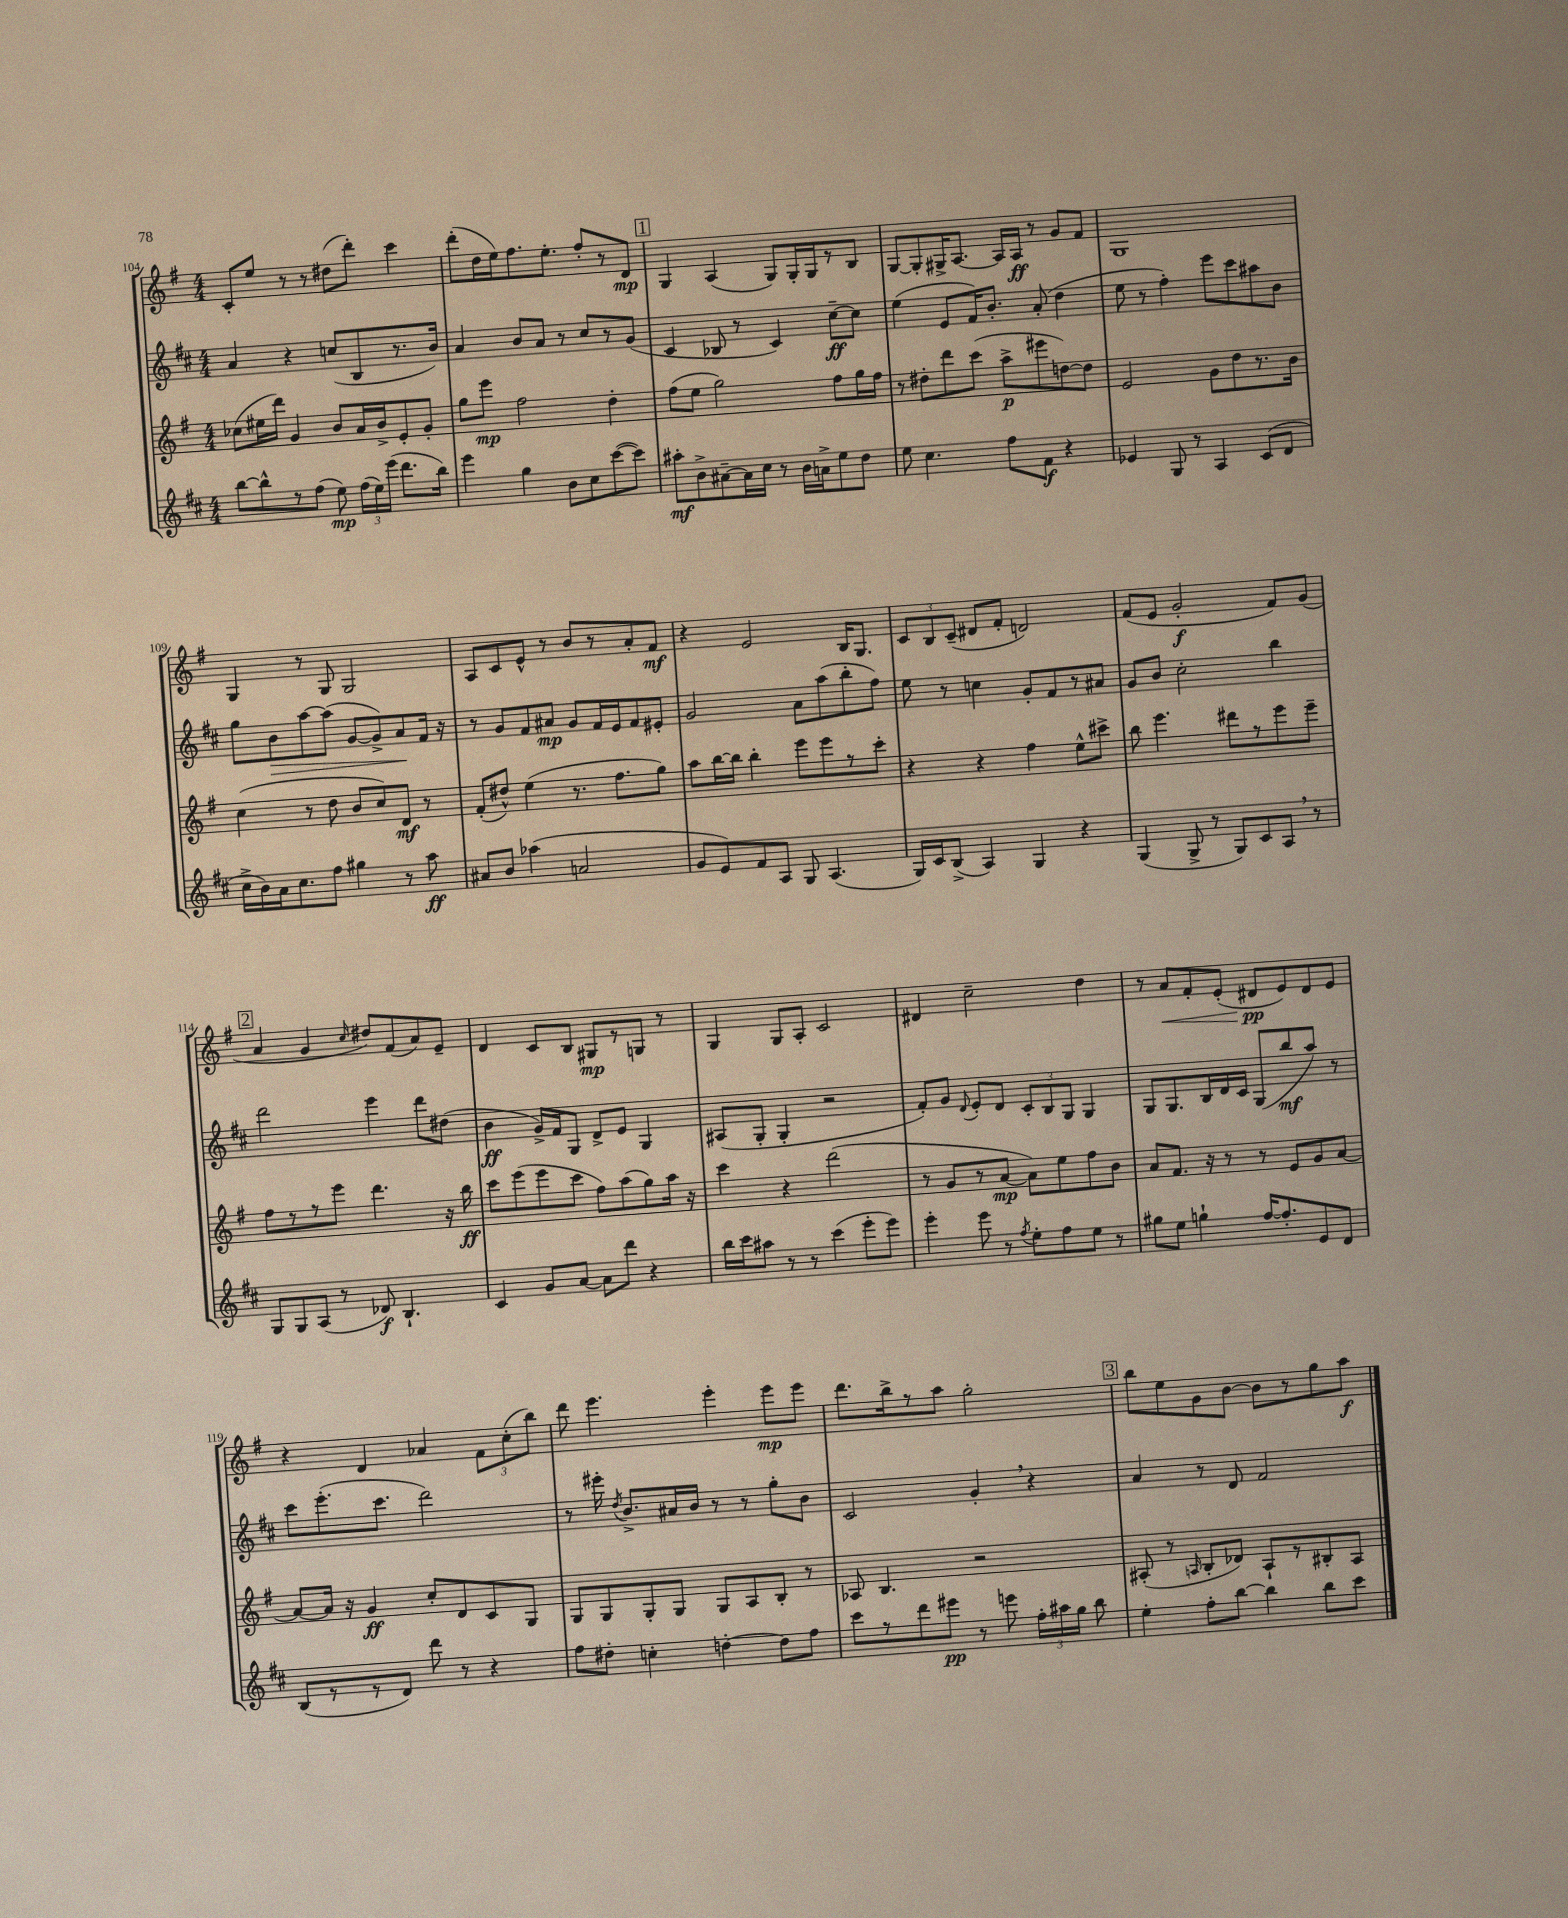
<<
\new StaffGroup <<
\new Staff = "s0" {
    \clef treble \key g \major \numericTimeSignature \time 4/4
    \autoBeamOff c'8[-. e''8] r8 r8 dis''8[( d'''8]-.) c'''4 |
    d'''8[-.( d''16 e''16) fis''8. e''8.]-. fis''8[-. r8 d'8]\mp |
    \mark \markup { \box "1" } g4 a4( g8[) g16-. g16 r8 b8] |
    g8[~ g8-. gis16-> a8.]~ a16[ a16]\ff r8 g'8[ fis'8] |
    g1 |
    g4 r8 g8 g2 |
    a8[ c'8 e'8]-^ r8 b'8[ r8 a'8-. fis'8]\mf |
    r4 e'2 b16[ g8.] |
    \tuplet 3/2 { c'8[ b8 c'8]--( } dis'8[ fis'8]-. d'2) |
    fis'8[( e'8] g'2-.\f fis'8[) g'8]( |
    \mark \markup { \box "2" } a'4 g'4 \grace { c''16 } dis''8[) fis'8( a'8) e'8]-- |
    d'4 c'8[ b8] gis8[\mp r8 g8] r8 |
    g4 g8[ a8]-. c'2 |
    dis'4 c''2-- d''4 |
    r8 a'8[\< fis'8-. e'8]-.( dis'8[\pp\! e'8) dis'8 e'8] |
    r4 d'4 aes'4 \tuplet 3/2 { fis'8[ c''8-.( b''8]) } |
    d'''8 e'''4. e'''4-. e'''8[\mp e'''8] |
    d'''8.[ b''16-> r8 a''8] g''2-. |
    \mark \markup { \box "3" } b''8[ e''8 g'8 b'8]~ b'8[ r8 g''8 a''8]\f \bar "|." |
}
\new Staff = "s1" {
    \clef treble \key d \major \numericTimeSignature \time 4/4
    \autoBeamOff a'4 r4 c''8[( b8 r8. b'16]) |
    a'4 b'8[ a'8] r8 cis''8[ r8 g'8]( |
    \mark \markup { \box "1" } cis'4 bes8 r8 cis'4) cis''8[~--\ff cis''8] |
    e''4( e'8[ fis'16) b'8.]-. a'8-.( d''4 |
    e''8 r8 fis''4-.) e'''8[ cis'''8 ais''8 b'8] |
    g''8[ b'8\> a''8~ a''8]( g'8[~ g'8->) a'8\! fis'16] r16 |
    r8 g'8[ fis'8 ais'8]\mp g'8[ fis'16 e'16 fis'8 eis'8]-. |
    g'2 a'8[ a''8( b''8-. fis''8]) |
    e''8 r8 c''4 g'8[-. fis'8 r8 ais'8] |
    g'8[ b'8] cis''2-. b''4 |
    \mark \markup { \box "2" } d'''2 e'''4 d'''8[ dis''8]( |
    b'4\ff g'16[->) fis'16 g8] d'8[-> e'8] g4 |
    ais8[( g8]-. g4-. r2 |
    fis'8[-.) g'8] \appoggiatura { d'8 } e'8[-. d'8] \tuplet 3/2 { cis'8[-. b8 g8] } g4 |
    g8[ g8. b16 d'16 cis'16] g8[( b''8\mf a''8]) r8 |
    cis'''8[ e'''8.-.( cis'''8.] d'''2) |
    r8 eis'''16-. \acciaccatura { d''8 } b'8.[-> ais'16 b'16] r8 r8 g''8[-. b'8] |
    cis'2 g'4-. \breathe r4 |
    \mark \markup { \box "3" } a'4 r8 d'8 fis'2 \bar "|." |
}
\new Staff = "s2" {
    \clef treble \key g \major \numericTimeSignature \time 4/4
    \autoBeamOff ces''8[( eis''16 d'''16]) g'4 b'8[ a'16 b'16-> e'8-. g'8]-. |
    g''8[ e'''8]\mp fis''2 d''4-. |
    \mark \markup { \box "1" } fis''8[( e''8] g''2) fis''8[ g''16 fis''16] |
    r8 dis''8[-. d'''8 c'''8]( a''8[->\p eis'''8 d''8~) d''8] |
    e'2 g'8[ d''8 r8. b'16] |
    c''4( r8 d''8 b'8[ c''8) d'8]\mf r8 |
    fis'8[-.( dis''8]-^) e''4( r8. fis''8.[ g''8]) |
    a''8[ b''16~ b''16] b''4-. e'''8[ e'''8 r8 c'''8]-. |
    r4 r4 fis''4 e''8[-^ cis'''8]-> |
    b''8 e'''4. dis'''8[ r8 e'''8 e'''8]-- |
    \mark \markup { \box "2" } fis''8[ r8 r8 e'''8] d'''4. r16 b''16\ff |
    c'''8[ e'''8( e'''8 c'''8] fis''8[) a''8( g''8) a''16] r16 |
    c'''4 r4 d'''2( |
    r8 g'8[ r8 a'8]~\mp a'8[) e''8 fis''8 b'8] |
    a'8[ fis'8.] r16 r8 r8 e'8[ g'8 a'8]~ |
    a'8[~ a'16] r16 g'4\ff c''8[-. d'8 c'8 g8] |
    g8[ g8 g8-. g8] g8[ a8 b8]-. r8 |
    aes8 b4. r2 |
    \mark \markup { \box "3" } ais8-.( r8 \grace { a16 } b8[-. des'8]) a8[-! r8 bis8-. a8] \bar "|." |
}
\new Staff = "s3" {
    \clef treble \key d \major \numericTimeSignature \time 4/4
    \autoBeamOff b''8[~ b''8-^ r8 fis''8]( e''8\mp) \tuplet 3/2 { fis''16[( e''16) e'''16]( } d'''8.[ b''16]) |
    e'''4 g''4 b'8[ cis''8 cis'''8~( cis'''8]) |
    \mark \markup { \box "1" } ais''8[-.\mf b'8-> ais'8~-- ais'16 cis''16] r8 b'16[ a'16-> e''8 d''8] |
    e''8 cis''4. fis''8[ fis'8]\f r4 |
    ees'4 g8 r8 a4 cis'8[( d'8] |
    cis''16[-> b'16) a'16 cis''8. fis''8] gis''4 r8 a''8\ff |
    ais'8[ b'8] aes''4( a'2 |
    g'8[ e'8) fis'8 a8] g8 a4.( |
    g16[) cis'16 b8]->( a4) g4 r4 |
    g4( g8-> r8 g8[) cis'8 a8] \breathe r8 |
    \mark \markup { \box "2" } g8[ g8 a8]( r8 des'8\f) b4.-! |
    cis'4 g'8[ a'8]~ a'8[ d'''8] r4 |
    b''16[ cis'''16 ais''8] r8 r8 cis'''4( e'''8[-. e'''8]) |
    e'''4-. e'''8 r8 \acciaccatura { fis''8 } e''8[-. fis''8 e''8] r8 |
    gis''8[ e''8] g''4-! fis''16[~ fis''8.-. e'8 d'8] |
    b8[( r8 r8 d'8]) d'''8 r8 r4 |
    fis''8[ dis''8]-. c''4-. d''4~-. d''8[ fis''8] |
    cis'''8[ r8 d'''8 eis'''8]\pp r8 e'''8 \tuplet 3/2 { fis''16[-. ais''16 g''16] } b''8 |
    \mark \markup { \box "3" } e''4-. fis''8[-. b''8]~ b''4 b''8[ cis'''8] \bar "|." |
}
>>
>>
\layout { \context { \Score currentBarNumber = #104 } }
